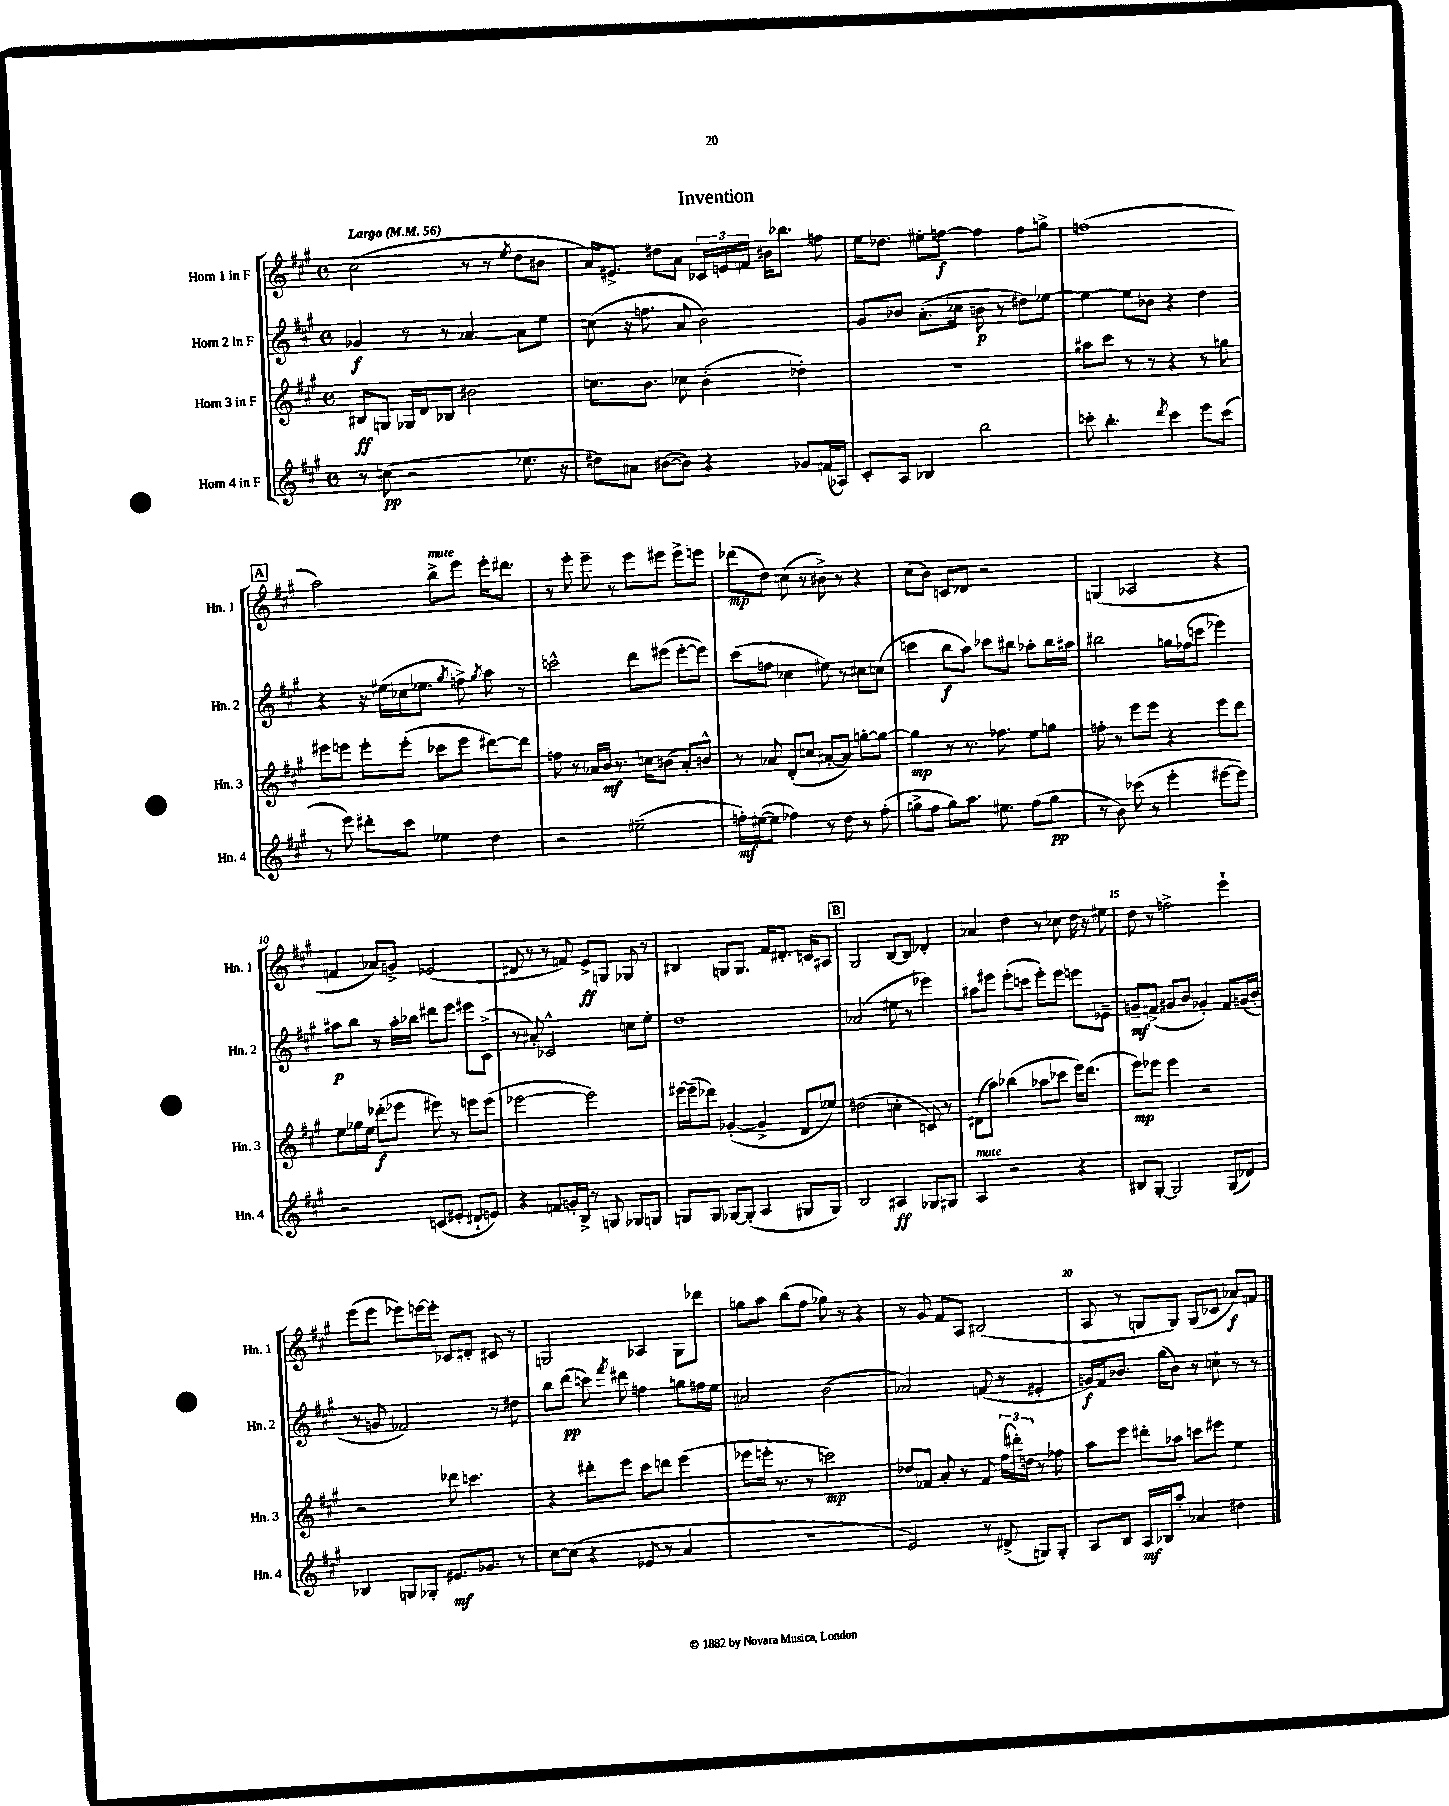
\header { title = "Invention" }
<<
\new StaffGroup <<
\new Staff = "s0" \with { instrumentName = "Horn 1 in F" shortInstrumentName = "Hn. 1" } {
    \clef treble \key a \major \defaultTimeSignature \time 4/4 \tempo "Largo" 4 = 56
    \autoBeamOff cis''2( r8 r8 \acciaccatura { e''8 } d''8[ bis'8] |
    a'16[) eis'8.]-> dis''8[ a'8] \tuplet 3/2 { ces'16[ e'16 f'16] } bis'16[ bes''8.] f''8 |
    e''16[ des''8.] eis''8[-. f''8]~\f f''4 f''8[ g''8]-> |
    f''1( |
    \mark \markup { \box "A" } a''2) b''8[->^\markup { \italic "mute" } e'''8] e'''16[-. dis'''8.] |
    r8 e'''8-. e'''8-- r8 e'''8[ eis'''8] eis'''8[-> e'''8] |
    des'''8[\mp( d''8]) c''8( r8 bis'8->) r8 r4 |
    cis''8[( b'8]) c'8[ des'8] r2 |
    g4( aes2 r4 |
    f'4 aes'8[) g'8]-> ees'2( |
    dis'8 r8 r8 f'8) e'8[->\ff g8] ges8 r8 |
    bis4 g8[ g8.] fis'16[ dis'8.]-. c'16[ ais8] |
    \mark \markup { \box "B" } gis2 b8[~ b8] des'4-. |
    aes'4 d''4 r8 ces''8 d''16 r16 eis''8 |
    d''8 r8 f''2-> e'''4-! |
    e'''8[( e'''8] ees'''8[) e'''16~ e'''16]-. ces'8[ dis'8]-. cis'8 r8 |
    g2 aes4 g8[ des'''8] |
    g''8[ a''8] b''8[( fis''8] ges''8) r8 r4 |
    r8 gis'8 fis'8[ a8] bis2( |
    a8 r8 g8[ g8]) g8[( ces'8] aes'8[\f) f'8] \bar "|." |
}
\new Staff = "s1" \with { instrumentName = "Horn 2 in F" shortInstrumentName = "Hn. 2" } {
    \clef treble \key a \major \defaultTimeSignature \time 4/4
    \autoBeamOff ges'4\f r8 r8 aes'4~ aes'8[ e''8] |
    c''8( r16 f''8. a'8 b'2) |
    gis'8[ bes'8] a'8.[-.( ces''16] b'8\p r8 dis''8[) ees''8]~ |
    ees''4~ ees''8[ bes'8] r4 d''4 |
    \mark \markup { \box "A" } r4 r16 eis''16[( ces''16 ees''8.] \acciaccatura { gis''8 } f''8->) \acciaccatura { gis''8 } a''8 r8 |
    c'''2-^ d'''8[ eis'''8]( eis'''8[~-. eis'''8]) |
    cis'''8[( f''8] ces''4 eis''8) r8 cis''8[ c''8]( |
    c'''4 b''8[\f a''8]) ces'''8[ bis''8] aes''8[-. bis''16 ais''16] |
    bis''2 g''16[ fes''16( c'''8] ees'''4) |
    ais''8[\p b''8] r8 ais''16[-. bes''16] dis'''8[ e'''8] eis'''8[ cis'8]->( |
    r8 ais'8-.) ces'2-^ c''8[ e''8]-. |
    d''1 |
    \mark \markup { \box "B" } aes'2( eis''8 r8 ees'''4) |
    ais''8[ eis'''8] eis'''8[-.( c'''8] eis'''8[-.) eis'''8] e'''8[ ees'8]-- |
    g'8[--\mf f'8]->( gis'8[ b'8] ges'4-.) f'8[ g'16( b'16]-. |
    r8 g'8 fes'2) r8 dis''8 |
    b''8[ d'''8]\pp( c'''8) \acciaccatura { fis'''8 } dis'''8 f''4 g''8[ fis''16 e''16] |
    ais'2 b'2( |
    aes'2) f'8( r8 eis'4-. |
    g'16[\f) fis'16 bes'8.] gis''16[( bes'8]) r8 c''8-! r8 r8 \bar "|." |
}
\new Staff = "s2" \with { instrumentName = "Horn 3 in F" shortInstrumentName = "Hn. 3" } {
    \clef treble \key a \major \defaultTimeSignature \time 4/4
    \autoBeamOff bis8[\ff g8] ges16[ d'16 bes8] bis'2 |
    c''8.[ b'8.] ces''8 b'4-.( des''4-.) |
    R1 |
    ais''8[ cis'''8] r8 r8 r4 r8 g''8 |
    \mark \markup { \box "A" } eis'''8[ e'''8] e'''8[-. e'''8]-.( ces'''8[ e'''8] dis'''8[~) dis'''8] |
    f''8 r8 aes'16[ b'16]\mf r8. c''16[ bis'8]( aes'8[-.) b'8]-^ |
    r8 aes'8 d'8[-.( c''8] ais'8[~-. ais'8]) g''8[~-. g''8]~ |
    g''4\mp r8 r8. fes''8. e''8[ g''8] |
    f''8-. r8 e'''8[ e'''8] r4 e'''8[ d'''8] |
    e''8[ ges''16 e''16] des'''8[-.\f( ees'''8] eis'''8) r8 e'''8[ e'''8]( |
    ees'''2~ ees'''2) |
    eis'''16[~ eis'''16--( des'''8]) ges'4~-.( ges'4-> d'8[ ees''8]) |
    \mark \markup { \box "B" } dis''2( c''4-. c'8) r8 |
    dis'8[( a''8]) bes''4( aes''8[ ces'''8] e'''16[) d'''8.]( |
    e'''8[\mp) ees'''8] ees'''4 r2 |
    r2 des'''8 c'''4. |
    r4 dis'''8[-. e'''8] cis'''8[ d'''8] e'''4( |
    ees'''8[ e'''16]-. r8. r8 c'''2\mp) |
    des''8[ fes'8] a'8-. r8 fes'8 \tuplet 3/2 { fis''16[( dis'''16-.) d''16] } r8 fes''8 |
    a''8[ e'''8] dis'''8[-. aes''8] c'''8[ eis'''8] e''4 \bar "|." |
}
\new Staff = "s3" \with { instrumentName = "Horn 4 in F" shortInstrumentName = "Hn. 4" } {
    \clef treble \key a \major \defaultTimeSignature \time 4/4
    \autoBeamOff r8 c''8\pp( r2 ees''8. r16 |
    dis''8[) ais'8] bis'8[~( bis'8]) r4 ges'8[ f'16( aes16]) |
    cis'8[-. a8] bes4 b''2 |
    c'''8-. b''4.-. \acciaccatura { d'''8 } c'''4 e'''8[ c'''8]( |
    \mark \markup { \box "A" } r8 e'''8) dis'''8[-. cis'''8] ees''4 d''4 |
    r2 eis''2--( |
    f''16[-.\mf) eis''16~( eis''8] fes''4) r8 d''8 r8 fes''8-.( |
    g''8[-> fis''8] g''8[) a''8.] eis''8. fis''8[( g''8]\pp |
    r8 b'8) ces'''8( r8 e'''4-. eis'''8[~ eis'''8]) |
    r2 c'8[( eis'8]-. dis'8[-! e'8]) |
    r4 f'8[ g'16-. b16]-> r8 g8 ges8[ g8] |
    g8[ g8] ges8[~ ges8]-.( a4 gis8[ gis8]) |
    \mark \markup { \box "B" } b2 ais4\ff ges8[ gis8] |
    a4^\markup { \italic "mute" } r2 r4 |
    bis8[ gis8]~-. gis2 gis8[( des'8]) |
    bes4 g8[ ges8]-. eis'8.[\mf ges'8.] r8 |
    cis''8[~ cis''8]( r4 ees'8 r8 a'4 |
    R1 |
    e'2) r8 dis'8->( g8[) g8]-. |
    a8[ b8] a16[\mf bes16 a''8]-. aes'4 dis''4 \bar "|." |
}
>>
>>
\layout { \context { \Score \override BarNumber.break-visibility = ##(#f #t #t) barNumberVisibility = #(every-nth-bar-number-visible 5) } }
